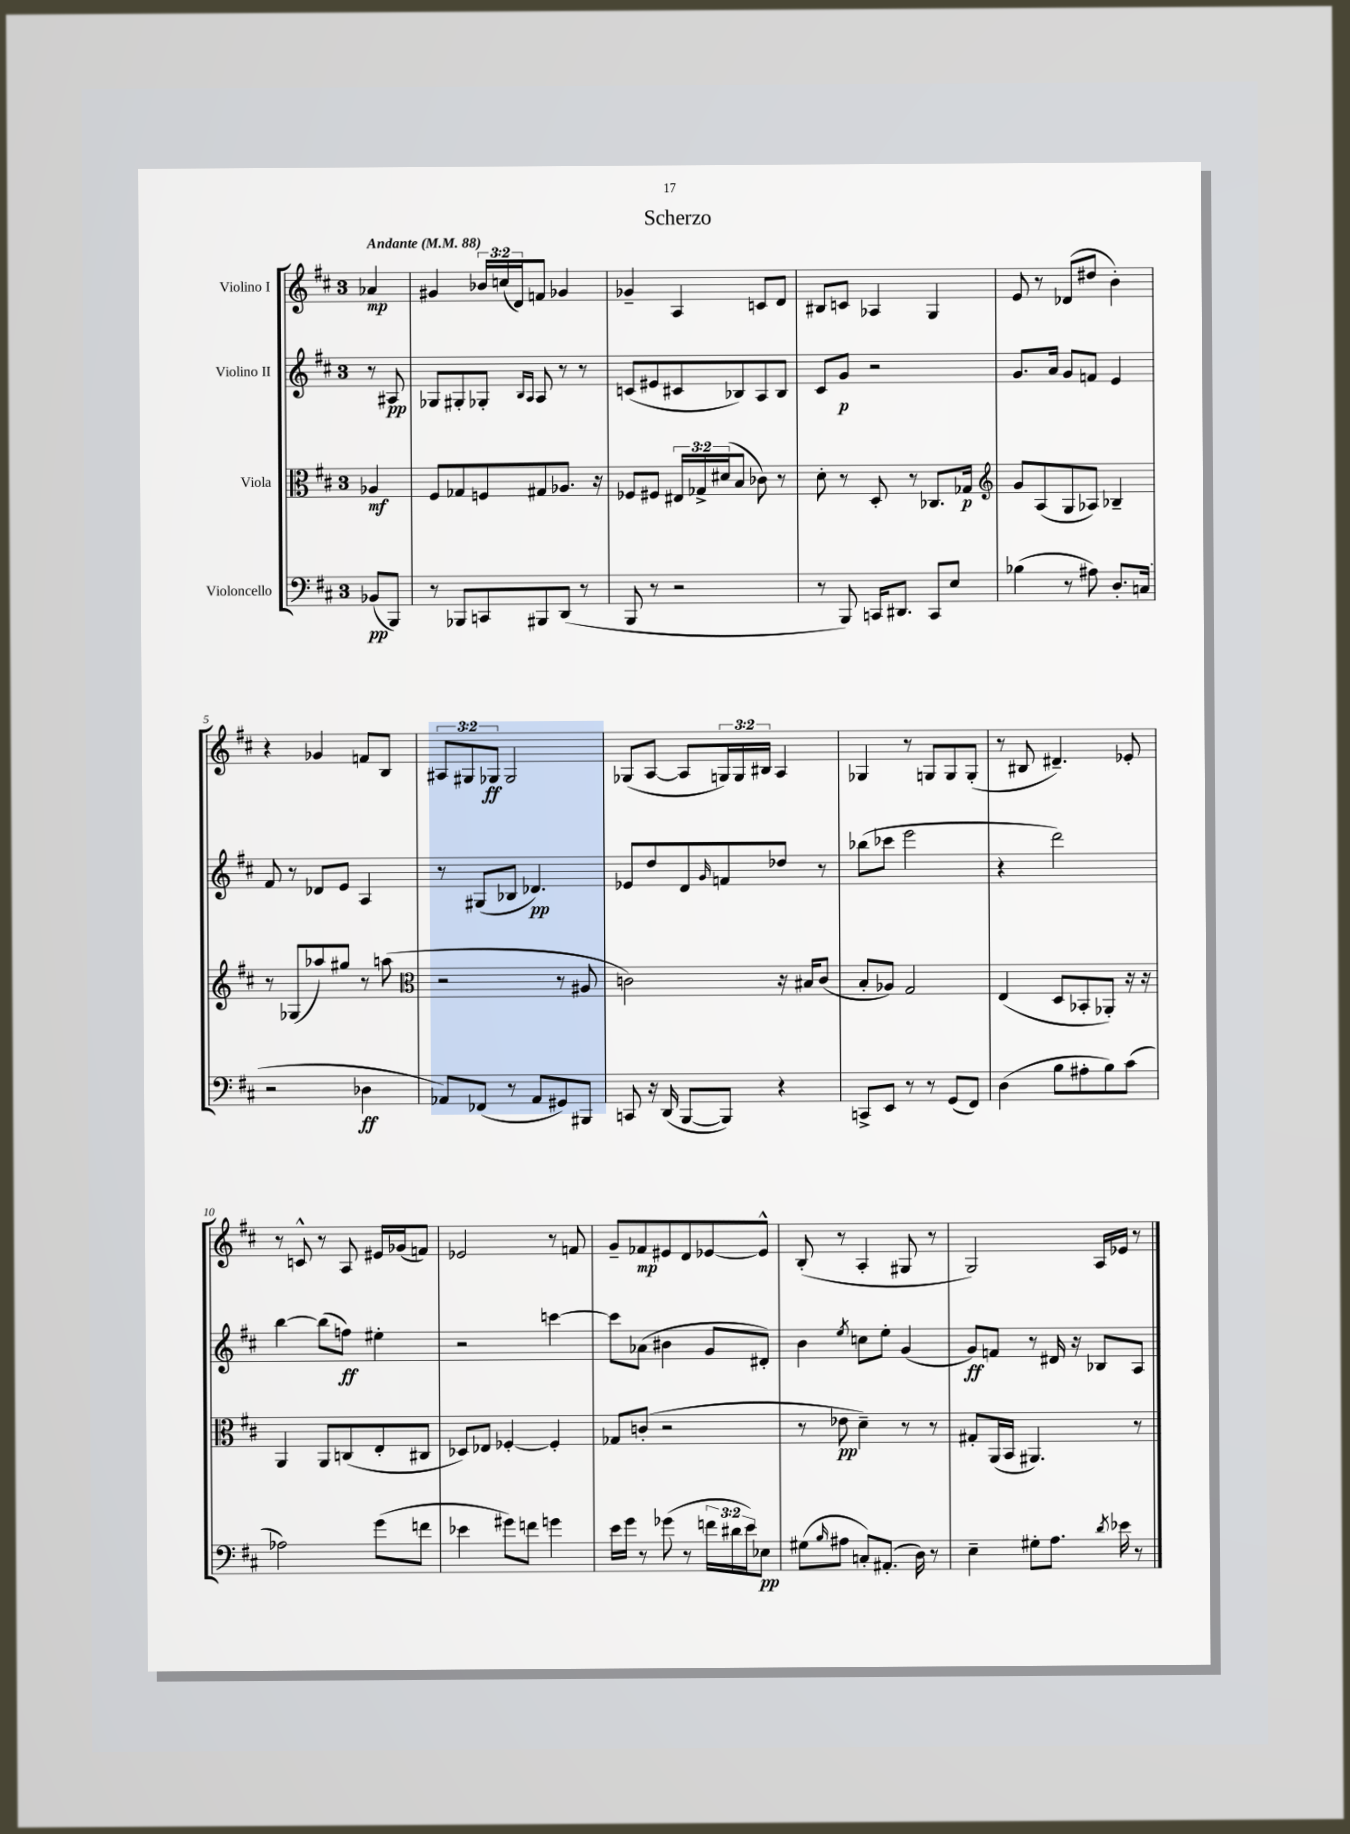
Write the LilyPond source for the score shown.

\header { title = "Scherzo" }
<<
\new StaffGroup <<
\new Staff = "s0" \with { instrumentName = "Violino I" } {
    \clef treble \key d \major \once \override Staff.TimeSignature.style = #'single-digit \time 3/4 \override Staff.TupletNumber.text = #tuplet-number::calc-fraction-text \partial 4 \tempo "Andante" 4 = 88
    aes'4\mp |
    gis'4 \tuplet 3/2 { bes'16 c''16( d'16) } f'8 ges'4 |
    ges'4-- a4 c'8 d'8 |
    bis8 c'8 aes4 g4 |
    e'8 r8 des'8( dis''8 b'4-.) |
    r4 ges'4 f'8 b8 |
    \tuplet 3/2 { ais8 gis8 ges8\ff } ges2 |
    ges8( a8~ a8 \tuplet 3/2 { g16) g16 bis16 } a4 |
    ges4 r8 g8 g8 g8-.( |
    r8 bis8 dis'4.--) ees'8-. |
    r8 c'8-^ r8 a8 eis'16 ges'16( f'8) |
    ees'2 r8 f'8 |
    g'8-- fes'8\mp eis'8 d'8 ees'8~ ees'8-^ |
    b8-.( r8 a4-. gis8 r8 |
    g2) a16 ees'16 r8 \bar "|." |
}
\new Staff = "s1" \with { instrumentName = "Violino II" } {
    \clef treble \key d \major \once \override Staff.TimeSignature.style = #'single-digit \time 3/4 \partial 4
    r8 ais8\pp |
    ges8 gis8-. ges8-. \grace { b16 a16 } a8 r8 r8 |
    c'8( eis'8 cis'8 bes8) a8 bes8 |
    cis'8 g'8\p r2 |
    g'8. a'16 g'8 f'8 e'4 |
    fis'8 r8 des'8 e'8 a4 |
    r8 gis8( bes8 des'4.\pp) |
    ees'8 d''8 d'8 \grace { g'16 } f'8 des''8 r8 |
    bes''8( ces'''8 e'''2 |
    r4 d'''2) |
    b''4~ b''8( f''8\ff) eis''4-. |
    r2 c'''4~ |
    c'''8 aes'8( bis'4 g'8 dis'8-.) |
    b'4 \acciaccatura { e''8 } c''8 e''8-. g'4( |
    g'8\ff) f'8 r8 dis'16 r16 bes8 a8 \bar "|." |
}
\new Staff = "s2" \with { instrumentName = "Viola" } {
    \clef alto \key d \major \once \override Staff.TimeSignature.style = #'single-digit \time 3/4 \override Staff.TupletNumber.text = #tuplet-number::calc-fraction-text \partial 4
    aes4\mf |
    fis8 ges8 f8 gis8 aes8. r16 |
    fes8 fis8 \tuplet 3/2 { eis16 ges16-> dis'16( } b8 ces'8) r8 |
    d'8-. r8 d8-. r8 ces8. ges16\p |
    \clef treble g'8 a8( g8 aes8) bes4-- |
    r8 ges8( aes''8) gis''8 r8 a''8( |
    \clef alto r2 r8 ais8 |
    c'2) r16 bis16 c'8( |
    b8-. aes8) g2 |
    e4( d8 bes,8-. aes,8-.) r16 r16 |
    a,4 a,8 c8( e8-. cis8 |
    des8) ees8 fes4~-. fes4-. |
    ges8 c'8-.( r2 |
    r8 ees'8\pp d'4--) r8 r8 |
    gis8-. a,16( b,16 ais,4.) r8 \bar "|." |
}
\new Staff = "s3" \with { instrumentName = "Violoncello" } {
    \clef bass \key d \major \once \override Staff.TimeSignature.style = #'single-digit \time 3/4 \override Staff.TupletNumber.text = #tuplet-number::calc-fraction-text \partial 4
    bes,8\pp( b,,8) |
    r8 bes,,8 c,8 bis,,8 d,8( r8 |
    b,,8 r8 r2 |
    r8 b,,8) c,16 dis,8. c,8 e8 |
    bes4( r8 ais8) d8.-. c16( |
    r2 des4\ff |
    aes,8) fes,8( r8 aes,8 gis,8) bis,,8 |
    c,8 r16 d,16( b,,8~ b,,8) r4 |
    c,8-> e,8 r8 r8 g,8( fis,8) |
    d4( b8 ais8-. b8) cis'8( |
    aes2) g'8( f'8 |
    ees'4 gis'8) f'8 g'4 |
    e'16 g'16 r8 ges'8( r8 \tuplet 3/2 { f'16 dis'16 e'16) } ees8\pp |
    gis8( \grace { b16 } ais8 c8-.) ais,8.-.( d16) r8 |
    e4-- gis8-. a8. \acciaccatura { d'8 } ees'16 r8 \bar "|." |
}
>>
>>
